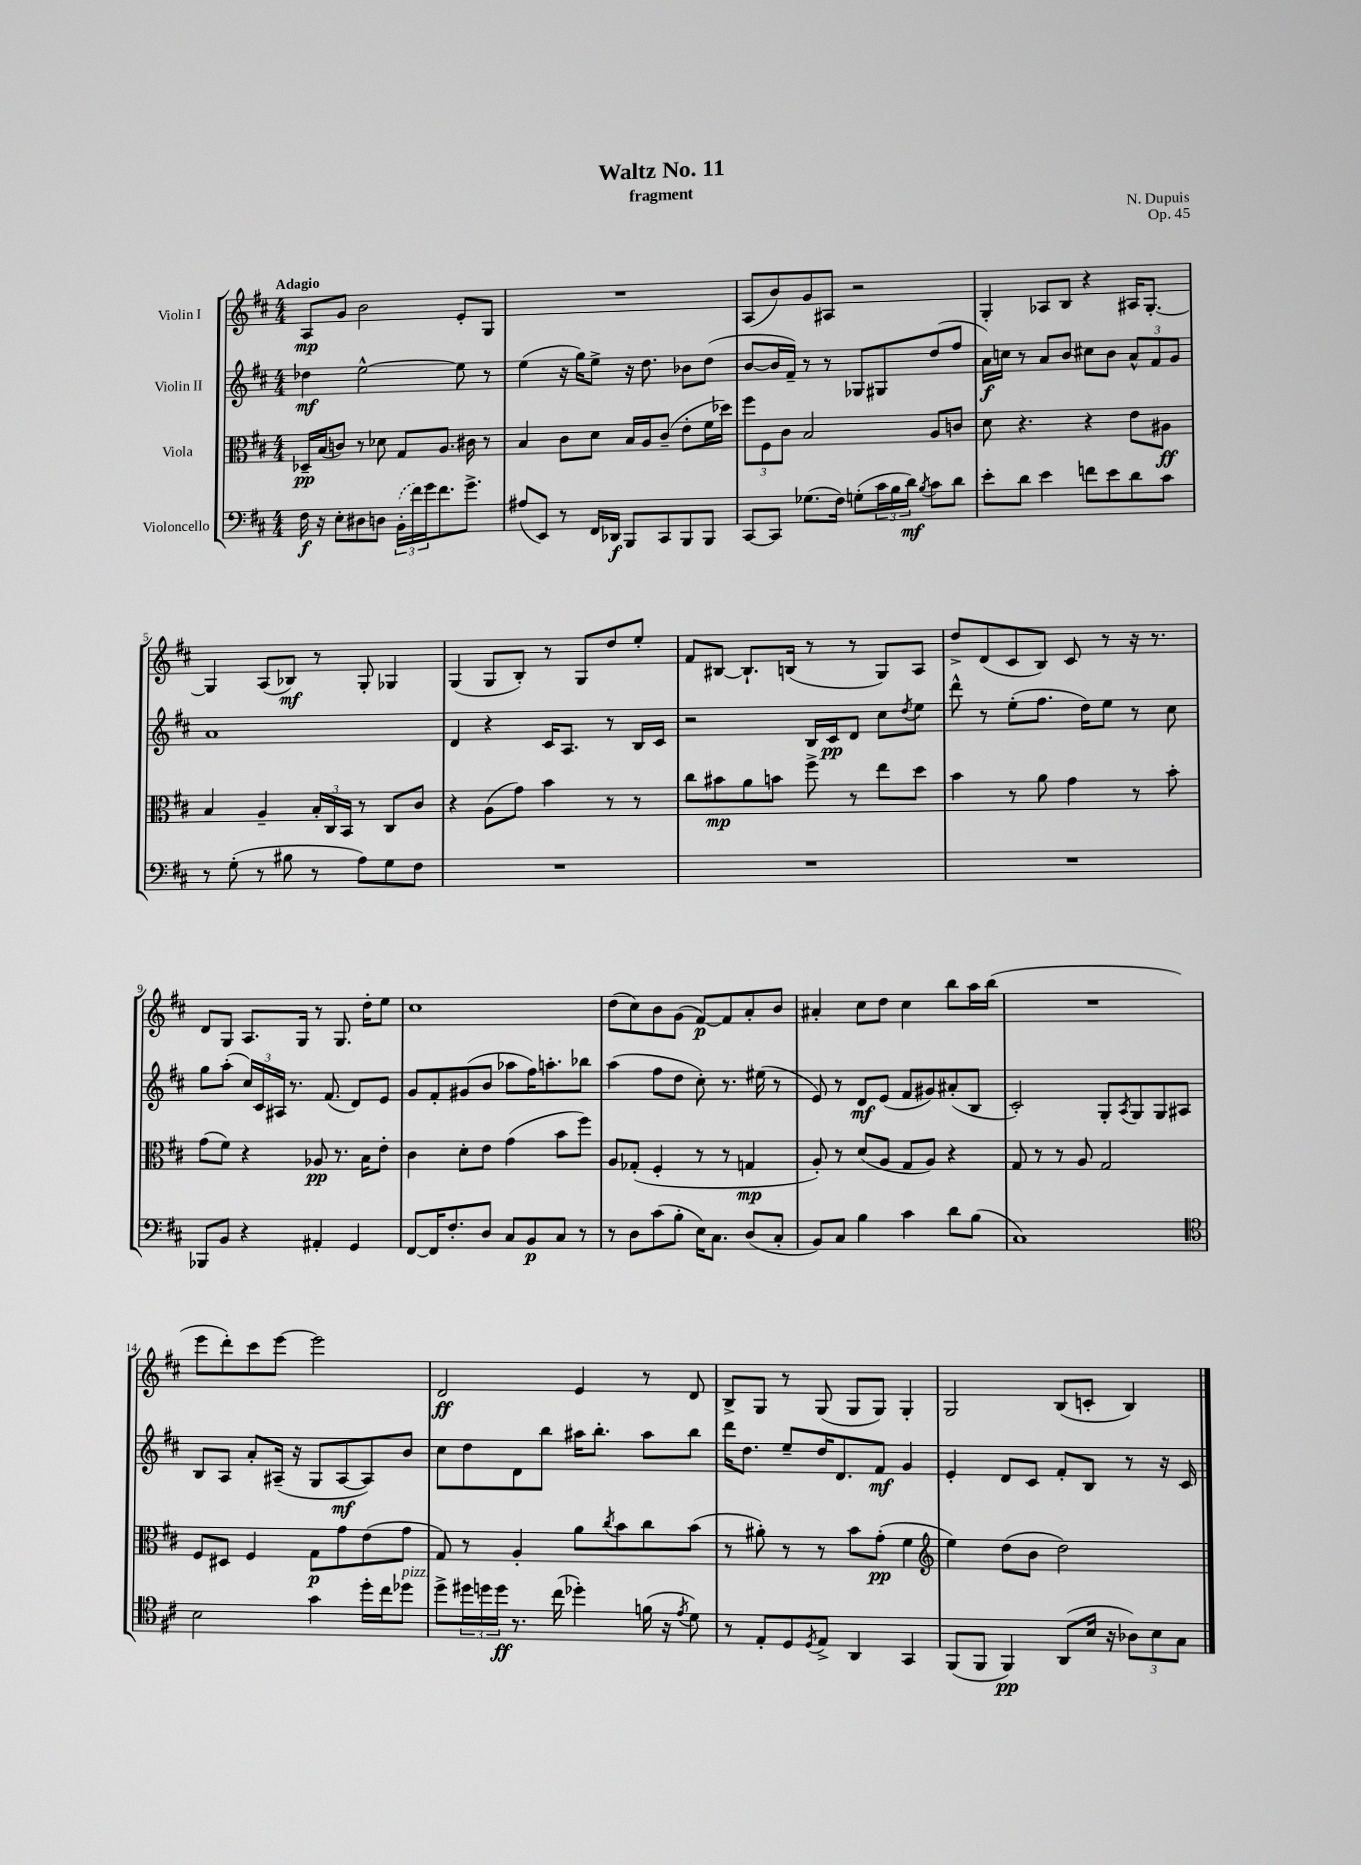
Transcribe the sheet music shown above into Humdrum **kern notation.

**kern	**dynam	**kern	**dynam	**kern	**dynam	**kern	**dynam
*part4	*part4	*part3	*part3	*part2	*part2	*part1	*part1
*staff4	*staff4	*staff3	*staff3	*staff2	*staff2	*staff1	*staff1
*I"Violoncello	*	*I"Viola	*	*I"Violin II	*	*I"Violin I	*
*clefF4	*	*clefC3	*	*clefG2	*	*clefG2	*
*k[f#c#]	*	*k[f#c#]	*	*k[f#c#]	*	*k[f#c#]	*
*M4/4	*	*M4/4	*	*M4/4	*	*M4/4	*
=1	=1	=1	=1	=1	=1	=1	=1
!	!	!	!	!	!	!LO:TX:a:B:t=Adagio	!
16F#\	f	16D-X~/LL	pp	4dd-X\	mf	8A/L	mp
16r	.	(16B/J	.	.	.	.	.
8E'\L	.	8cn/J)	.	.	.	8g/J	.
8D#X\	.	8r	.	[2ee^^\	.	2b\	.
8Dn\J	.	8d-X\	.	.	.	.	.
(24BB'\LL	.	8G/L	.	.	.	.	.
24f#\)	.	.	.	.	.	.	.
24g\J	.	.	.	.	.	.	.
8.f#\	.	8.A/J	.	.	.	.	.
.	.	.	.	8ee\]	.	8e'/L	.
8.g^\J	.	16c#X\	.	.	.	.	.
.	.	8r	.	8r	.	8G/J	.
=2	=2	=2	=2	=2	=2	=2	=2
(8A#X/L	.	4B/	.	(4ee\	.	1r	.
8EE/J)	.	.	.	.	.	.	.
8r	.	8c#\L	.	16r	.	.	.
.	.	.	.	16gg\KL)	.	.	.
16FF#/LL	.	8d\J	.	8ee^\J	.	.	.
16DD-X/JJ	f	.	.	.	.	.	.
8BBB/L	.	16B/LL	.	16r	.	.	.
.	.	16A/J	.	8.dd\	.	.	.
8CC#/	.	(8c#~/J	.	.	.	.	.
8BBB/	.	8e'\L	.	8b-X\L	.	.	.
8BBB/J	.	16f#\L	.	(8dd\J	.	.	.
.	.	16dd-X\JJ)	.	.	.	.	.
=3	=3	=3	=3	=3	=3	=3	=3
[8CC#/L	.	12ff#\L	.	[8b/L	.	(8A/L	.
.	.	12F#\	.	.	.	.	.
8CC#/J]	.	.	.	16b/L]	.	8b/)	.
.	.	12c#\J	.	.	.	.	.
.	.	.	.	16f#~/JJ)	.	.	.
(8.G-X\L	.	2B/	.	8r	.	8g/	.
.	.	.	.	8r	.	8A#X/J	.
16F#\Jk)	.	.	.	.	.	.	.
(8Gn'\L	.	.	.	8G-X/L	.	2r	.
24c#\L	.	.	.	8G#X/	.	.	.
24B\	.	.	.	.	.	.	.
24d\JJ)	mf	.	.	.	.	.	.
8qB/	.	.	.	.	.	.	.
8c#\L	.	8A/L	.	(8dd/	.	.	.
8d\J	.	8cn/J	.	8ff#/J	.	.	.
=4	=4	=4	=4	=4	=4	=4	=4
8e'\L	.	8d\	.	16a\LL)	f	4G'/	.
.	.	.	.	16ccn\JJ	.	.	.
8d\J	.	4.r	.	8r	.	.	.
4e\	.	.	.	8a/L	.	8A-X/L	.
.	.	.	.	8b/J	.	8B/J	.
8fn\L	.	4r	.	8cc#X\L	.	4r	.
8e\	.	.	.	8b\J	.	.	.
8d\	.	8e\L	.	12a^^/L	.	16A#X/KL	.
.	.	.	.	.	.	[8.G'/J	.
.	.	.	.	12f#/	.	.	.
8c#\J	.	8A#X\J	ff	.	.	.	.
.	.	.	.	12g/J	.	.	.
!!LO:LB:g=z
=5	=5	=5	=5	=5	=5	=5	=5
8r	.	4B/	.	1a	.	4G/]	.
(8G'\	.	.	.	.	.	.	.
8r	.	4A~/	.	.	.	(8A/L	.
8B#X\	.	.	.	.	.	8B-X/J)	mf
8r	.	24B'/LL	.	.	.	8r	.
.	.	24C#/	.	.	.	.	.
.	.	24BB/JJ	.	.	.	.	.
8A\L)	.	8r	.	.	.	8G'/	.
8G\	.	8C#/L	.	.	.	4G-X/	.
8F#\J	.	8c#/J	.	.	.	.	.
=6	=6	=6	=6	=6	=6	=6	=6
1r	.	4r	.	4d/	.	(4G/	.
.	.	(8A\L	.	4r	.	8G/L	.
.	.	8g\J)	.	.	.	8B'/J)	.
.	.	4b\	.	16c#/KL	.	8r	.
.	.	.	.	8.A/J	.	.	.
.	.	.	.	.	.	8G/L	.
.	.	8r	.	8r	.	8dd/	.
.	.	8r	.	16B/LL	.	8ee'/J	.
.	.	.	.	16c#/JJ	.	.	.
=7	=7	=7	=7	=7	=7	=7	=7
1r	.	8cc#\L	.	2r	.	8f#/L	.
.	.	8b#X\	mp	.	.	[8B#X/J	.
.	.	8a\	.	.	.	8.B#`/L]	.
.	.	8bn\J	.	.	.	.	.
.	.	.	.	.	.	(16Bn/Jk	.
.	.	8ff#^\	.	16B/LL	.	8r	.
.	.	.	.	16c#/J	pp	.	.
.	.	8r	.	8d/J	.	8r	.
.	.	8ee\L	.	8cc#\L	.	8G/L)	.
.	.	.	.	8qdd/	.	.	.
.	.	8dd\J	.	8ee\J	.	8A/J	.
=8	=8	=8	=8	=8	=8	=8	=8
1r	.	4b\	.	8ddd^^\	.	8dd^/L	.
.	.	.	.	8r	.	(8d/	.
.	.	8r	.	(8ee'\L	.	8c#/	.
.	.	8a\	.	8.ff#\J	.	8B/J)	.
.	.	4g\	.	.	.	8c#/	.
.	.	.	.	16dd\KL)	.	.	.
.	.	.	.	8ee\J	.	8r	.
.	.	8r	.	8r	.	16r	.
.	.	.	.	.	.	8.r	.
.	.	8b'\	.	8cc#\	.	.	.
!!LO:LB:g=z
=9	=9	=9	=9	=9	=9	=9	=9
8BBB-X/L	.	(8g\L	.	8gg\L	.	8d/L	.
8BB/J	.	8f#\J)	.	(8aa'\J	.	8G/J	.
4r	.	4r	.	24cc#/LL)	.	8.A/L	.
.	.	.	.	24c#/	.	.	.
.	.	.	.	24A#X/JJ	.	.	.
.	.	.	.	8.r	.	.	.
.	.	.	.	.	.	16G/Jk	.
4AA#X'/	.	8A-X/	pp	.	.	8r	.
.	.	.	.	(8.f#/	.	.	.
.	.	8.r	.	.	.	8.G/	.
4GG/	.	.	.	8d/L)	.	.	.
.	.	16B\KL	.	.	.	16dd'\KL	.
.	.	8e'\J	.	8e/J	.	8ee\J	.
=10	=10	=10	=10	=10	=10	=10	=10
[8FF#/L	.	4c#\	.	8g/L	.	1cc#	.
16FF#/K]	.	.	.	8f#'/	.	.	.
8.F#'/	.	.	.	.	.	.	.
.	.	8d'\L	.	(8g#X/	.	.	.
8D/J	.	8e\J	.	8b/J	.	.	.
8C#/L	.	(4g\	.	8aa-X\L	.	.	.
8BB/	p	.	.	16ff#\K)	.	.	.
.	.	.	.	8.aan'\	.	.	.
8C#/J	.	8b\L	.	.	.	.	.
8r	.	8ff#\J)	.	8bb-X\J	.	.	.
=11	=11	=11	=11	=11	=11	=11	=11
8r	.	8A/L	.	(4aa\	.	(8dd\L	.
8D\L	.	(8G-X'/J	.	.	.	8cc#\)	.
(8c#\	.	4F#'/	.	8ff#\L	.	8b\	.
8B'\J	.	.	.	8dd\J	.	(8g\J	.
16E\KL)	.	8r	.	8cc#'\)	.	[8f#/L)	p
8.C#\J	.	.	.	.	.	.	.
.	.	8r	.	8.r	.	8f#/]	.
(8D/L	.	4Gn/	mp	.	.	8a'/	.
.	.	.	.	(16ee#X\	.	.	.
8C#'/J	.	.	.	8r	.	8b/J	.
=12	=12	=12	=12	=12	=12	=12	=12
8BB/L)	.	8A'/)	.	8e/)	.	4a#X'/	.
8C#/J	.	8r	.	8r	.	.	.
4B\	.	(8d/L	.	8d/L	mf	8cc#\L	.
.	.	8A/J	.	(8e/J	.	8dd\J	.
4c#\	.	8G/L	.	8f#/L	.	4cc#\	.
.	.	8A/J)	.	8g#X/)	.	.	.
8d\L	.	4r	.	(8a#X'/	.	8bb\L	.
(8B\J	.	.	.	8B/J	.	16aa\L	.
.	.	.	.	.	.	(16bb\JJ	.
=13	=13	=13	=13	=13	=13	=13	=13
1C#)	.	8G/	.	2c#'/)	.	1r	.
.	.	8r	.	.	.	.	.
.	.	8r	.	.	.	.	.
.	.	8A/	.	.	.	.	.
.	.	2G/	.	8G'/L	.	.	.
.	.	.	.	8qA/	.	.	.
.	.	.	.	8G/	.	.	.
.	.	.	.	8G/	.	.	.
.	.	.	.	8A#X/J	.	.	.
!!LO:LB:g=z
=14	=14	=14	=14	=14	=14	=14	=14
*clefC4	*	*	*	*	*	*	*
2B\	.	8F#/L	.	8B/L	.	8eee\L	.
.	.	8D#X/J	.	8A/J	.	8ddd'\)	.
.	.	4F#/	.	8a'/L	.	8ccc#\	.
.	.	.	.	(16A#X~/Jk	.	[8eee\J	.
.	.	.	.	16r	.	.	.
4g\	.	8G\L	p	8G/L	.	2eee\]	.
.	.	8g\	.	[8A#/	mf	.	.
16dd'\LL	.	(8e\	.	8A#/])	.	.	.
16cc#\J	.	.	.	.	.	.	.
!LO:TX:a:i:t=pizz.	!	!	!	!	!	!	!
8dd-X\J	.	8g\J	.	8b/J	.	.	.
=15	=15	=15	=15	=15	=15	=15	=15
8dd^\L	.	8G/)	.	8cc#\L	.	2d/	ff
24dd#X\L	.	8r	.	8dd\	.	.	.
24ddn\	.	.	.	.	.	.	.
24dd\JJ	ff	.	.	.	.	.	.
8.r	.	4A'/	.	8d\	.	.	.
.	.	.	.	8bb\J	.	.	.
(16cc#\	.	.	.	.	.	.	.
4dd-X'\)	.	8a\L	.	16aa#X\KL	.	4e/	.
.	.	.	.	8.bb'\J	.	.	.
.	.	8qcc#/	.	.	.	.	.
.	.	8b\	.	.	.	.	.
(16fn\	.	8cc#\	.	8aa#\L	.	8r	.
16r	.	.	.	.	.	.	.
8qe/	.	.	.	.	.	.	.
8d\)	.	(8b\J	.	8bb\J	.	8d/	.
=16	=16	=16	=16	=16	=16	=16	=16
8r	.	8r	.	16ddd\KL	.	8B^/L	.
.	.	.	.	8.dd\J	.	.	.
8E'/L	.	8a#X'\)	.	.	.	8G/J	.
8D/	.	8r	.	8ee~/L	.	8r	.
8qD/	.	.	.	.	.	.	.
8E^/J	.	8r	.	16dd/K	.	(8G/	.
.	.	.	.	8.d/	.	.	.
4AA/	.	8b\L	.	.	.	8G/L	.
.	.	(8g'\J	pp	8f#/J	mf	8G/J)	.
4GG/	.	4f#\	.	4g/	.	4G'/	.
=17	=17	=17	=17	=17	=17	=17	=17
*	*	*clefG2	*	*	*	*	*
(8FF#/L	.	4ee\)	.	4e'/	.	2G/	.
8FF#/J	.	.	.	.	.	.	.
4FF#/)	pp	(8dd\L	.	8d/L	.	.	.
.	.	8b\J	.	8c#/J	.	.	.
(8AA/L	.	2dd\)	.	8f#'/L	.	(8B/L	.
16B/Jk	.	.	.	8B/J	.	8cn'/J	.
16r	.	.	.	.	.	.	.
12A-X\L)	.	.	.	8r	.	4B/)	.
12B\	.	.	.	.	.	.	.
.	.	.	.	16r	.	.	.
12G\J	.	.	.	.	.	.	.
.	.	.	.	16c#/	.	.	.
==	==	==	==	==	==	==	==
*-	*-	*-	*-	*-	*-	*-	*-
